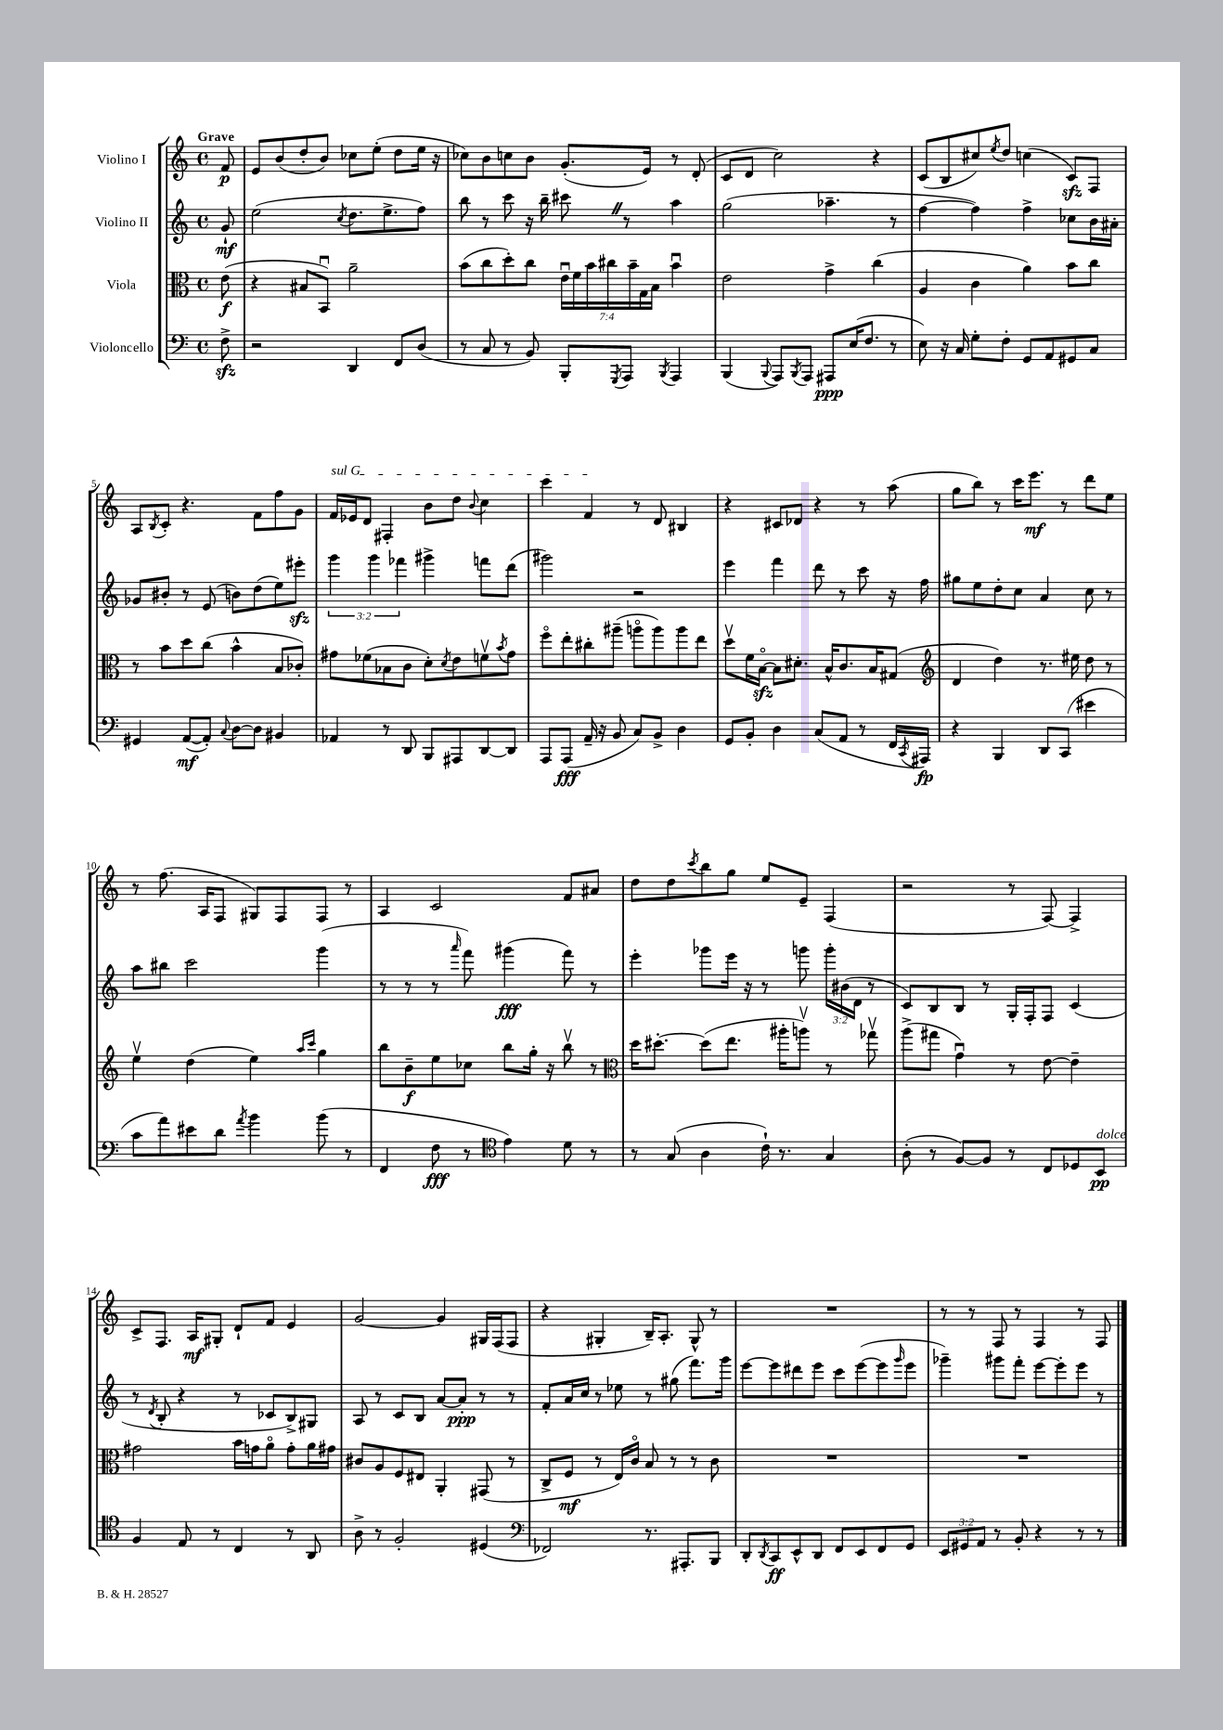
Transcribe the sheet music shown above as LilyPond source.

<<
\new StaffGroup <<
\new Staff = "s0" \with { instrumentName = "Violino I" } {
    \clef treble \key c \major \defaultTimeSignature \time 4/4 \partial 8 \tempo "Grave"
    f'8\p |
    e'8 b'8( d''8-. b'8) ces''8 e''8-.( d''8 e''16 r16 |
    ces''8) b'8 c''8 b'8 g'8.-.( e'16) r8 d'8-.( |
    c'8 d'8 c''2) r4 |
    c'8( b8 cis''8) \acciaccatura { e''8 } d''8 c''4( c'8\sfz) f8 |
    a8 \acciaccatura { b8 } c'8-. r4. f'8 f''8 g'8 |
    \once \override TextSpanner.bound-details.left.text = \markup { \italic "sul G" } f'16\startTextSpan ees'16 d'8 fis4-. b'8 d''8 \appoggiatura { b'8 } c''4 |
    c'''4 f'4\stopTextSpan r8 d'8 bis4 |
    r4 cis'8 des'8 r4 r8 a''8( |
    g''8 b''8) r8 c'''16 e'''8.\mf r8 d'''8 e''8 |
    r8 f''8.( a16 f8 gis8) f8 f8 r8 |
    a4 c'2 f'8 ais'8 |
    d''8 d''8 \acciaccatura { c'''8 } b''8 g''8 e''8 e'8-- f4( |
    r2 r8 f8~) f4-> |
    c'8-> f8. a16\mf gis8-. d'8-! f'8 e'4 |
    g'2~ g'4 gis16 f16( f8 |
    r4 gis4-. b16--) a8.-. gis8-^ r8 |
    R1 |
    r8 r8 f8 r8 f4 r8 f8 \bar "|." |
}
\new Staff = "s1" \with { instrumentName = "Violino II" } {
    \clef treble \key c \major \defaultTimeSignature \time 4/4 \override Staff.TupletNumber.text = #tuplet-number::calc-fraction-text \partial 8
    g'8-!\mf |
    e''2( \acciaccatura { c''8 } d''8. e''8.-> f''8) |
    b''8 r8 c'''8 r16 b''16-- cis'''8 \once \override BreathingSign.text = \markup { \musicglyph "scripts.caesura.straight" } \breathe r8 a''4 |
    g''2( aes''4.-- r8 |
    f''4~ f''4) f''4-> ces''8 b'16 ais'16-. |
    ges'8 bis'8-. r8 e'8( b'8) d''8( e''8) eis'''8-.\sfz |
    \tuplet 3/2 { g'''4 g'''4 fes'''4 } gis'''4-> f'''8 d'''8( |
    gis'''2) r2 |
    e'''4 f'''4 d'''8 r8 c'''8 r16 f''16 |
    gis''8 e''8 d''8-. c''8 a'4 c''8 r8 |
    a''8 bis''8 c'''2 g'''4( |
    r8 r8 r8 \grace { a'''16 } f'''8) gis'''4\fff( f'''8) r8 |
    e'''4-. ges'''8 e'''16 r16 r8 g'''8 \tuplet 3/2 { g'''16-. bis'16( d'16 } r8 |
    c'8) b8 b8 r8 g16-. f16-. f8 c'4( |
    r8 \acciaccatura { d'8 } b8-. r4 r8 ces'8 b8->) gis8 |
    a8 r8 c'8 b8 a'8~ a'8-.\ppp r8 r8 |
    f'8-. a'16 c''16 r8 ees''8 r8 gis''8( f'''8.) g'''16 |
    e'''8~ e'''8 dis'''8 e'''8 c'''8 e'''8~( e'''8 \grace { g'''16 } e'''8 |
    ges'''4--) gis'''8 f'''8-. e'''8~ e'''8-. e'''8 r8 \bar "|." |
}
\new Staff = "s2" \with { instrumentName = "Viola" } {
    \clef alto \key c \major \defaultTimeSignature \time 4/4 \override Staff.TupletNumber.text = #tuplet-number::calc-fraction-text \partial 8
    e'8\f( |
    r4 bis8 b,8\downbow) a'2-- |
    b'8( c''8 d''8-.) c''8 \tuplet 7/4 { e'16\downbow f'16 b'16 cis''16 b'16-- g16 b16 } b'4\downbow |
    e'2 g'4-> c''4( |
    a4 c'4 a'4) b'8 c''8 |
    r8 b'8 d''8 c''8( b'4-^ b8 ces'8-.) |
    gis'8 fes'8( bes8 c'8 d'8-.) \acciaccatura { d'8 } e'8 f'8\upbow \acciaccatura { b'8 } gis'8 |
    f''8\flageolet e''8-. cis''8-. ais''8--( a''8\flageolet a''8) a''8 e''8 |
    d''8\upbow f'16 b16~\flageolet\sfz b8 dis'8.-. b16-^ c'8. b16 gis8( |
    \clef treble d'4 d''4) r8. eis''16 d''8 r8 |
    e''4\upbow d''4( e''4) \grace { a''16 c'''16 } g''4 |
    b''8 b'8--\f e''8 ces''8 b''8 g''16-. r16 b''8\upbow r8 |
    \clef alto d''16 dis''8.~-. dis''8( e''8. ais''16-. a''8\upbow) r8 ges''8\upbow |
    a''8->( gis''8 g'4\downbow) r8 e'8~ e'4-- |
    gis'2 b'16 g'16 a'8\flageolet g'8-. a'16 gis'16 |
    cis'8 a8 f8 eis8 a,4-. gis,8( r8 |
    c8-> f8\mf r8 e16) c'16\flageolet b8 r8 r8 c'8 |
    R1 |
    R1 \bar "|." |
}
\new Staff = "s3" \with { instrumentName = "Violoncello" } {
    \clef bass \key c \major \defaultTimeSignature \time 4/4 \override Staff.TupletNumber.text = #tuplet-number::calc-fraction-text \partial 8
    f8->\sfz |
    r2 d,4 f,8 d8( |
    r8 c8 r8 b,8) b,,8-. \acciaccatura { g,,8 } a,,8 \acciaccatura { b,,8 } a,,4 |
    b,,4( \appoggiatura { b,,8 } a,,8) \acciaccatura { b,,8 } a,,8 ais,,8\ppp e16( f8. r8 |
    e8) r16 c16 g8-. f8-. g,8 a,8 gis,8 c8 |
    gis,4 a,8~\mf( a,8-.) \appoggiatura { c8 } d8~ d8 bis,4 |
    aes,4 r8 d,8 b,,8 ais,,8 d,8~ d,8 |
    a,,8 a,,8\fff( a,16-- r16 b,8 c8) b,8-> d4 |
    g,8 b,8-. d4 c8( a,8 r8 f,16 \acciaccatura { c,8 } ais,,16\fp) |
    r4 b,,4 d,8 c,8( eis'4 |
    c'8 a'8) eis'8 d'8 \acciaccatura { a'8 } b'4 b'8( r8 |
    f,4 f8\fff r8 \clef tenor e'4) d'8 r8 |
    r8 g8( a4 c'16-!) r8. g4 |
    a8-.( r8 f8~) f8 r8 c8 des8 b,8\pp^\markup { \italic "dolce" } |
    f4 e8 r8 c4 r8 a,8 |
    a8-> r8 f2-. dis4( |
    \clef bass fes,2) r8. ais,,8.-. b,,8 |
    d,8-. \acciaccatura { d,8 } c,8\ff e,8-^ d,8 f,8 e,8 f,8 g,8 |
    \tuplet 3/2 { e,8 gis,8 a,8 } r8 b,8-. r4 r8 r8 \bar "|." |
}
>>
>>
